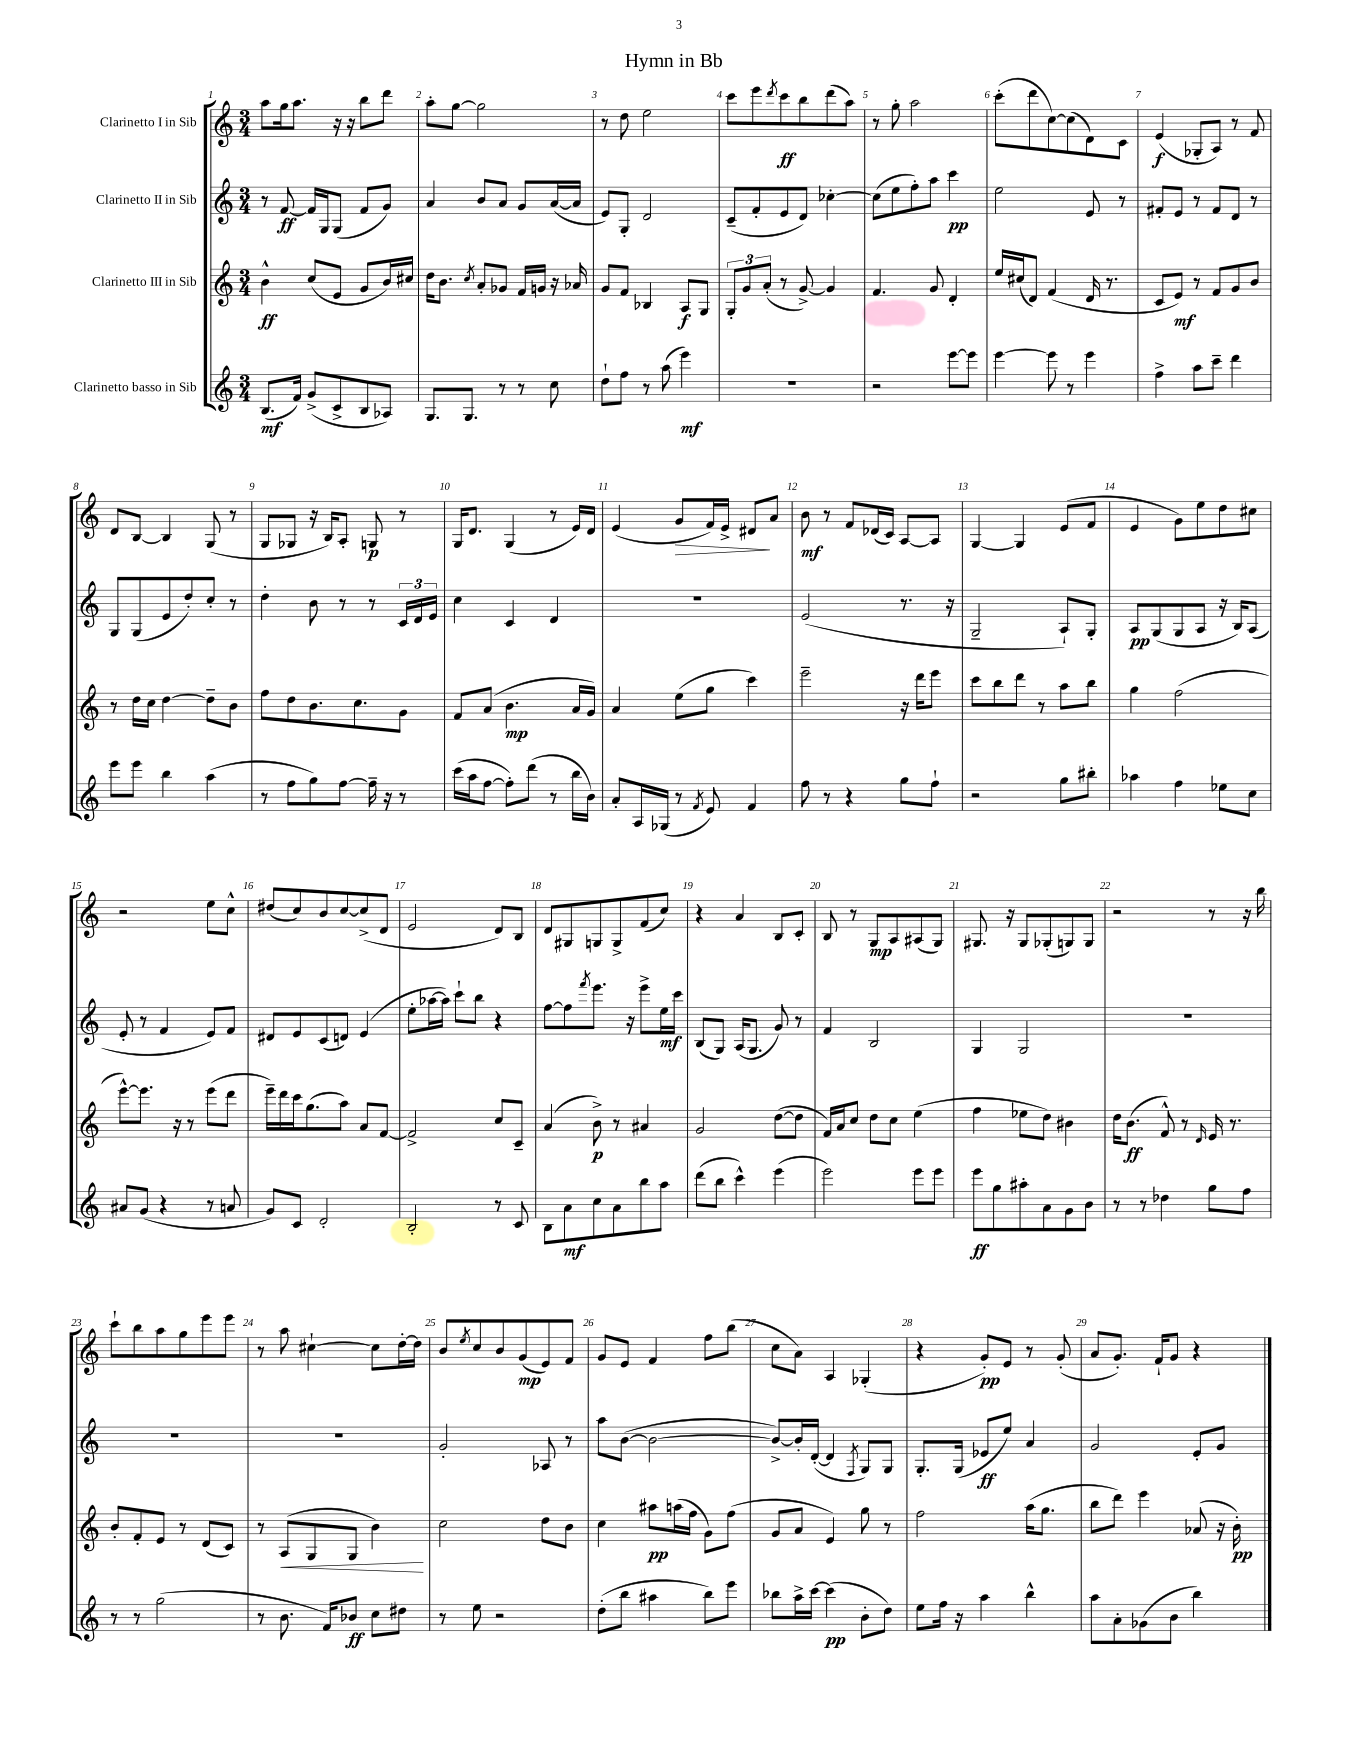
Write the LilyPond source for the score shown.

\header { title = "Hymn in Bb" }
<<
\new StaffGroup <<
\new Staff = "s0" \with { instrumentName = "Clarinetto I in Sib" } {
    \clef treble \key c \major \numericTimeSignature \time 3/4
    a''8 g''16 a''8. r16 r16 b''8 d'''8 |
    a''8-. g''8~ g''2 |
    r8 d''8 e''2 |
    c'''8 e'''8 \acciaccatura { d'''8 } c'''8\ff b''8 d'''8( a''8) |
    r8 g''8-. a''2 |
    c'''8-.( d'''8 c''8~) c''8( d'8) c'8 |
    e'4\f( ges8-. a8) r8 f'8 |
    d'8 b8~ b4 g8( r8 |
    g8 ges8 r16 b16) a8-. g8\p r8 |
    g16 d'8. g4( r8 e'16) d'16 |
    e'4( g'8\> f'16) e'16-> dis'8\! a'8 |
    b'8\mf r8 f'8 des'16( c'16) a8~ a8 |
    g4~ g4 e'8( f'8 |
    e'4 g'8) e''8 d''8 cis''8 |
    r2 e''8 c''8-^ |
    dis''8( c''8) b'8 c''8~ c''8->( d'8 |
    e'2 d'8) b8 |
    d'8 gis8 g8 g8-> f'8( c''8) |
    r4 a'4 b8 c'8-. |
    b8 r8 g8\mp a8 ais8( g8) |
    gis8. r16 gis8 ges8-.( g8) g8 |
    r2 r8 r16 b''16 |
    c'''8-! b''8 a''8 g''8 e'''8 e'''8 |
    r8 a''8 cis''4~-! cis''8 d''16~-. d''16 |
    b'8 \acciaccatura { e''8 } c''8 b'8 g'8\mp( e'8) f'8 |
    g'8 e'8 f'4 f''8 b''8( |
    c''8 a'8) a4 ges4-.( |
    r4 g'8-.\pp) e'8 r8 g'8-.( |
    a'8 g'8.-.) f'16-! g'8 r4 \bar "|." |
}
\new Staff = "s1" \with { instrumentName = "Clarinetto II in Sib" } {
    \clef treble \key c \major \numericTimeSignature \time 3/4
    r8 f'8~\ff f'16 g16 g8( f'8 g'8) |
    a'4 b'8 a'8 g'8 a'16~( a'16 |
    e'8) g8-. d'2 |
    c'8--( f'8-. e'8 d'8) ces''4~-. |
    ces''8( e''8 f''8-.) a''8 c'''4\pp |
    e''2 e'8 r8 |
    fis'8-. e'8 r8 fis'8 d'8 r8 |
    g8 g8( e'8 d''8-.) c''8-. r8 |
    d''4-. b'8 r8 r8 \tuplet 3/2 { c'16 d'16 e'16 } |
    c''4 c'4 d'4 |
    R2. |
    e'2( r8. r16 |
    g2-- a8-!) g8-. |
    a8\pp g8( g8 a8 r16 b16) a8( |
    e'8-. r8 f'4 e'8) f'8 |
    dis'8 e'8 c'8( d'8) e'4( |
    e''8-. aes''16~ aes''16) c'''8-! b''8 r4 |
    f''8~ f''8 \acciaccatura { f'''8 } e'''8. r16 e'''8-> e''16\mf c'''16 |
    b8( g8) a16( g8. g'8) r8 |
    f'4 b2 |
    g4 g2 |
    R2. |
    R2. |
    R2. |
    g'2-. aes8 r8 |
    a''8 b'8~( b'2~ |
    b'8~->) b'16-. d'16~-.( d'4 \acciaccatura { f8 } g8) g8 |
    g8.-. g16( ees'8\ff e''8) a'4 |
    g'2 e'8-. g'8 \bar "|." |
}
\new Staff = "s2" \with { instrumentName = "Clarinetto III in Sib" } {
    \clef treble \key c \major \numericTimeSignature \time 3/4
    b'4-^\ff c''8( e'8 g'8 b'16) cis''16 |
    d''16 b'8. \acciaccatura { c''8 } a'8-. ges'8 f'16 g'16 r16 aes'16 |
    g'8 f'8 bes4 a8\f g8 |
    \tuplet 3/2 { g8-. g'8 a'8-.( } r8 g'8~->) g'4 |
    f'4. g'8 d'4-. |
    e''16 cis''16( d'8) f'4( d'16 r8. |
    c'8 e'8\mf) r8 f'8 g'8 b'8 |
    r8 d''16 c''16 d''4~ d''8-- b'8 |
    f''8 d''8 b'8. c''8. g'8 |
    f'8 a'8( b'4.\mp a'16 g'16) |
    a'4 e''8( g''8 c'''4) |
    e'''2-- r16 d'''16 e'''8 |
    c'''8 b''8 d'''8 r8 a''8 b''8 |
    g''4 f''2( |
    e'''8~-^) e'''8. r16 r8 e'''8( d'''8 |
    e'''16--) d'''16 c'''16 g''8.( a''8) a'8 f'8~ |
    f'2-> c''8 c'8-- |
    a'4( b'8->\p) r8 ais'4 |
    g'2 d''8~( d''8 |
    f'16) a'16 c''8 d''8 c''8 e''4( |
    f''4 ees''8 d''8) bis'4 |
    d''16 b'8.\ff( f'8-^) r8 \grace { d'16 } e'16 r8. |
    b'8-. f'8-. e'8 r8 d'8( c'8) |
    r8 a8\<( g8 g8 b'4\!) |
    c''2 d''8 b'8 |
    c''4 ais''8\pp a''16( f''16 g'8) f''8( |
    g'8 a'8 e'4) g''8 r8 |
    f''2 a''16( g''8. |
    b''8 d'''8) e'''4 aes'8( r16 b'16-.\pp) \bar "|." |
}
\new Staff = "s3" \with { instrumentName = "Clarinetto basso in Sib" } {
    \clef treble \key c \major \numericTimeSignature \time 3/4
    b8.\mf( f'16) g'8->( c'8-> b8 aes8) |
    g8. g8. r8 r8 c''8 |
    d''8-! f''8 r8 a''8( e'''4\mf) |
    R2. |
    r2 e'''8~ e'''8 |
    e'''4~ e'''8 r8 e'''4 |
    f''4-> a''8 c'''8-- d'''4 |
    e'''8 e'''8 b''4 a''4( |
    r8 f''8 g''8) f''8~ f''16-- r16 r8 |
    c'''16( a''16 f''8~ f''8-.) d'''8( r8 b''16 b'16) |
    a'8-. a16 ges16( r8 \acciaccatura { f'8 } e'8) f'4 |
    f''8 r8 r4 g''8 f''8-! |
    r2 g''8 bis''8-. |
    aes''4 f''4 ees''8 c''8 |
    ais'8 g'8( r4 r8 a'8 |
    g'8) c'8 d'2-. |
    b2-. r8 c'8 |
    b8 a'8\mf c''8 a'8 b''8 a''8 |
    d'''8( b''8 c'''4-^) e'''4( |
    e'''2) e'''8 e'''8 |
    e'''8\ff g''8 ais''8-. a'8 g'8 b'8 |
    r8 r8 des''4 g''8 f''8 |
    r8 r8 g''2( |
    r8 b'8. f'16) bes'8\ff c''8 dis''8 |
    r8 e''8 r2 |
    d''8-.( b''8 ais''4 b''8) e'''8 |
    bes''8 a''16-> c'''16~ c'''4\pp( b'8-. d''8) |
    e''8 f''16 r16 a''4 b''4-^ |
    a''8 a'8-. ges'8( b'8 b''4) \bar "|." |
}
>>
>>
\layout { \context { \Score \override BarNumber.break-visibility = ##(#f #t #t) barNumberVisibility = #all-bar-numbers-visible } }
